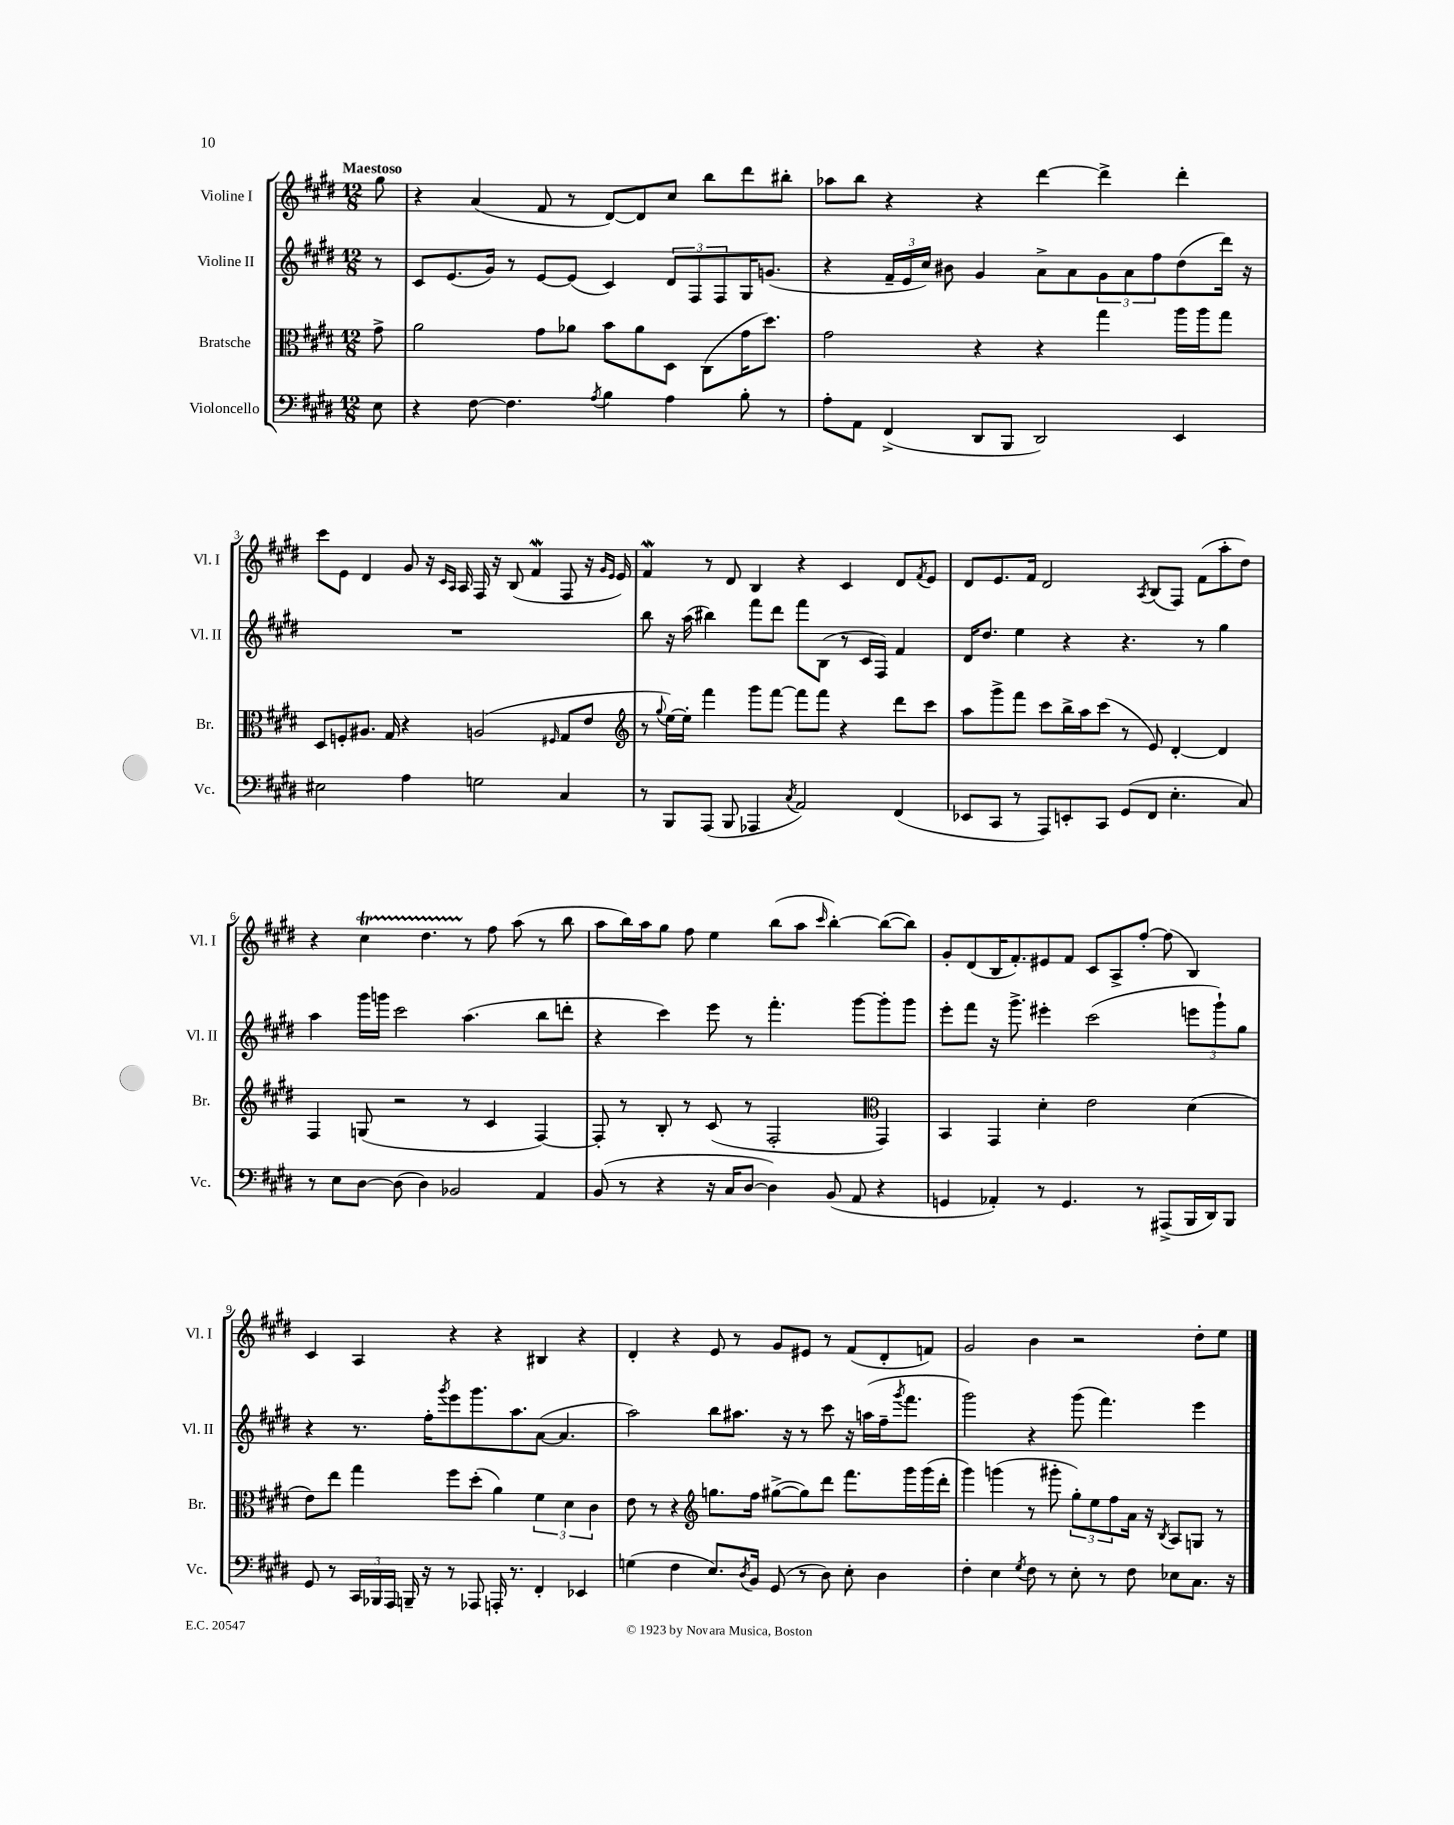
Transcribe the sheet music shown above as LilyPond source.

<<
\new StaffGroup <<
\new Staff = "s0" \with { instrumentName = "Violine I" shortInstrumentName = "Vl. I" } {
    \clef treble \key e \major \numericTimeSignature \time 12/8 \partial 8 \tempo "Maestoso"
    gis''8 |
    r4 a'4( fis'8 r8 dis'8~) dis'8 cis''8 b''8 dis'''8 bis''8-. |
    aes''8 b''8 r4 r4 dis'''4~ dis'''4-> dis'''4-. |
    cis'''8 e'8 dis'4 gis'8 r16 \grace { cis'16 a16 } a16 fis16 r16 b8( fis'4\mordent fis8 r16 \grace { gis'16 e'16 } e'16) |
    fis'4\mordent r8 dis'8 b4 r4 cis'4 dis'8 \acciaccatura { fis'8 } e'8 |
    dis'8 e'8. fis'16 dis'2 \acciaccatura { a8 } b8( fis8) fis'8( a''8-. dis''8) |
    r4 cis''4\startTrillSpan dis''4. r8\stopTrillSpan fis''8 a''8( r8 b''8 |
    a''8 b''16) a''16 gis''8 fis''8 e''4 b''8( a''8 \grace { cis'''16 } b''4~-.) b''8~( b''8) |
    gis'8-. dis'8( b16 fis'8.-.) eis'8 fis'8 cis'8 a8-> fis''8~-. fis''8( b4) |
    cis'4 a4 r4 r4 bis4 r4 |
    dis'4-. r4 e'8 r8 gis'8 eis'8 r8 fis'8( dis'8-. f'8) |
    gis'2 b'4 r2 dis''8-. e''8 \bar "|." |
}
\new Staff = "s1" \with { instrumentName = "Violine II" shortInstrumentName = "Vl. II" } {
    \clef treble \key e \major \numericTimeSignature \time 12/8 \partial 8
    r8 |
    cis'8 e'8.( gis'16) r8 e'8~ e'8( cis'4) \tuplet 3/2 { dis'8 fis8 fis8 } gis16 g'8.( |
    r4 \tuplet 3/2 { fis'16-- e'16 cis''16) } bis'8 gis'4 a'8-> a'8 \tuplet 3/2 { gis'8 a'8 fis''8 } dis''8( dis'''16) r16 |
    R1. |
    b''8 r16 a''16( bis''4) fis'''8 dis'''8 fis'''8 b8( r8 cis'16 fis16) fis'4 |
    dis'16 dis''8. e''4 r4 r4. r8 gis''4 |
    a''4 gis'''16 g'''16 cis'''2 a''4.( b''8 d'''8-. |
    r4 cis'''4) e'''8 r8 fis'''4.-. gis'''8~ gis'''8-. gis'''8 |
    e'''8-. fis'''8 r16 gis'''8.-> eis'''4-. cis'''2( \tuplet 3/2 { e'''8 gis'''8-!) gis''8 } |
    r4 r8. fis''16-. \acciaccatura { gis'''8 } e'''8 gis'''8. a''8. a'8~( a'4. |
    a''2) b''8 ais''8. r16 r8 cis'''8 r16 a''16( fis''16-- \acciaccatura { gis'''8 } fis'''8. |
    gis'''2) r4 gis'''8( fis'''4.) e'''4 \bar "|." |
}
\new Staff = "s2" \with { instrumentName = "Bratsche" shortInstrumentName = "Br." } {
    \clef alto \key e \major \numericTimeSignature \time 12/8 \partial 8
    gis'8-> |
    a'2 gis'8 aes'8 b'8 aes'8 dis8 cis8( gis'16 dis''8.) |
    gis'2 r4 r4 gis''4 a''16 a''16 gis''8 |
    dis8 f8-. ais8. gis16 r4 a2( \grace { fis16 } gis8 e'8 |
    \clef treble r8 \appoggiatura { gis''8 } e''16~) e''16-. fis'''4 gis'''8 fis'''8~ fis'''8 fis'''8 r4 dis'''8 cis'''8 |
    a''8 gis'''8-> fis'''8 cis'''8 b''16-> a''16 cis'''8( r8 e'8) dis'4~-. dis'4 |
    fis4 g8( r2 r8 cis'4 fis4~) |
    fis8-. r8 b8-. r8 cis'8( r8 fis2-. \clef alto gis,4) |
    b,4 gis,4 dis'4-. e'2 dis'4( |
    e'8) e''8 gis''4 fis''8 dis''8-.( a'4) \tuplet 3/2 { fis'4 dis'4 cis'4 } |
    e'8 r8 r4 \clef treble g''8. fis''16 gis''8~->( gis''8) dis'''8 fis'''8. gis'''16 gis'''16( dis'''16-. |
    gis'''4) g'''4( r8 gis'''8-. \tuplet 3/2 { gis''8-.) e''8 fis''8 } a'16 r16 \acciaccatura { b8 } a8 g8 r8 \bar "|." |
}
\new Staff = "s3" \with { instrumentName = "Violoncello" shortInstrumentName = "Vc." } {
    \clef bass \key e \major \numericTimeSignature \time 12/8 \partial 8
    e8 |
    r4 fis8~ fis4. \acciaccatura { a8 } b4 a4 b8-. r8 |
    a8-. a,8 fis,4->( dis,8 b,,8 dis,2) e,4 |
    eis2 a4 g2 cis4 |
    r8 b,,8 a,,8( b,,8 aes,,4 \acciaccatura { cis8 } a,2) fis,4( |
    ees,8 cis,8 r8 a,,8) e,8-. cis,8 gis,8( fis,8 e4.-. cis8) |
    r8 e8 dis8~ dis8( dis4) bes,2 a,4 |
    b,8( r8 r4 r16 cis16 dis8~ dis4) b,8( a,8 r4 |
    g,4 aes,4-.) r8 g,4. r8 ais,,8->( b,,16 dis,16) b,,8 |
    gis,8 r8 \tuplet 3/2 { cis,16 bes,,16 a,,16 } b,,16-- r16 r8 aes,,8 a,,16-. r8. fis,4-. ees,4 |
    g4( fis4 e8.) \acciaccatura { dis8 } b,16 gis,8( r8 dis8) e8-. dis4 |
    fis4-. e4 \acciaccatura { gis8 } fis8 r8 e8-. r8 fis8 ees8 cis8. r16 \bar "|." |
}
>>
>>
